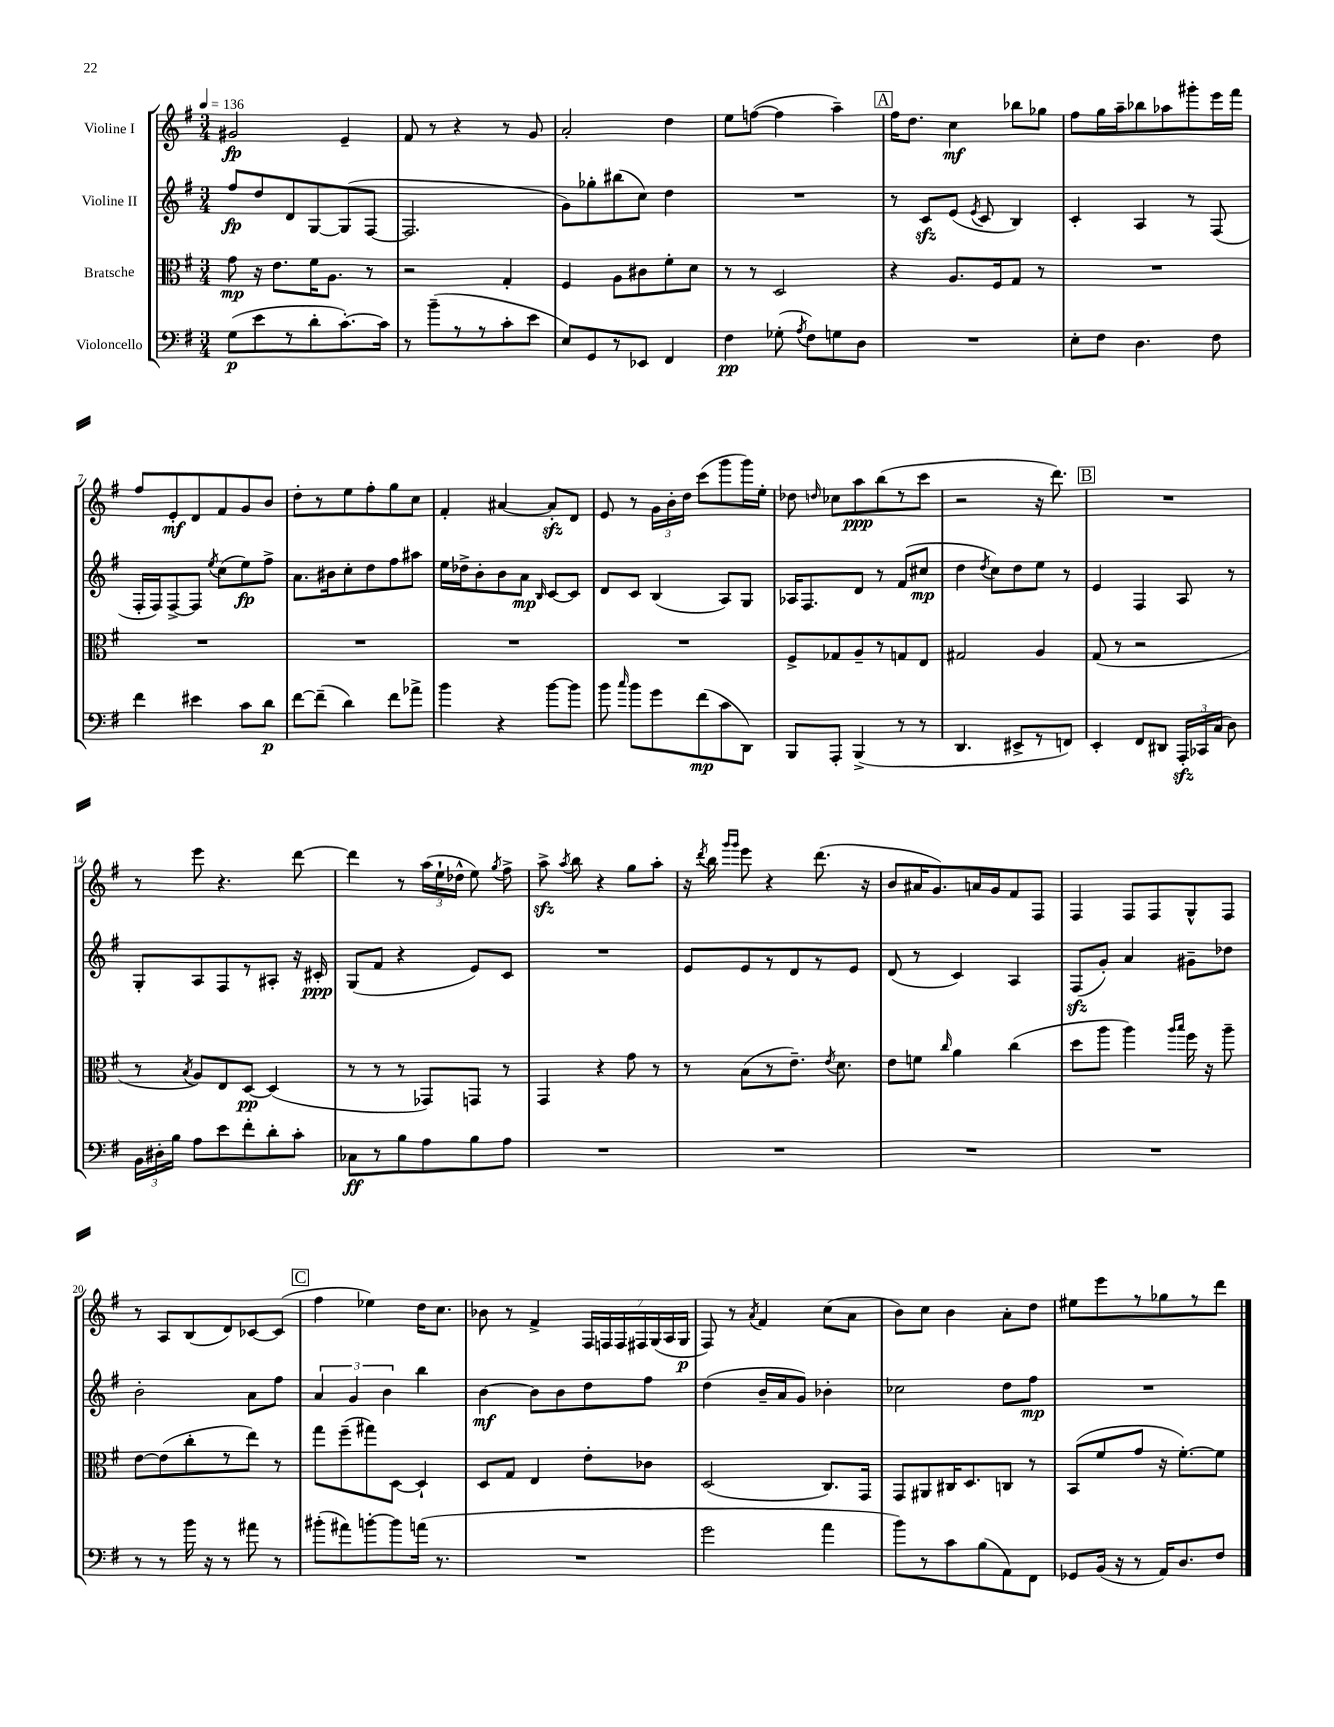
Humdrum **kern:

**kern	**dynam	**kern	**dynam	**kern	**dynam	**kern	**dynam
*part4	*part4	*part3	*part3	*part2	*part2	*part1	*part1
*staff4	*staff4	*staff3	*staff3	*staff2	*staff2	*staff1	*staff1
*I"Violoncello	*	*I"Bratsche	*	*I"Violine II	*	*I"Violine I	*
*clefF4	*	*clefC3	*	*clefG2	*	*clefG2	*
*k[f#]	*	*k[f#]	*	*k[f#]	*	*k[f#]	*
*M3/4	*	*M3/4	*	*M3/4	*	*M3/4	*
*MM136	*	*MM136	*	*MM136	*	*MM136	*
=1	=1	=1	=1	=1	=1	=1	=1
(8G\L	p	8g\	mp	8ff#/L	fp	2g#X/	fp
8e\	.	16r	.	8dd/	.	.	.
.	.	8.e\L	.	.	.	.	.
8r	.	.	.	8d/	.	.	.
8d'\	.	16f#\K	.	[8G/	.	.	.
.	.	8.A\J	.	.	.	.	.
[8.c'\)	.	.	.	(8G/]	.	4e~/	.
.	.	8r	.	[8F#/J	.	.	.
16c\Jk]	.	.	.	.	.	.	.
=2	=2	=2	=2	=2	=2	=2	=2
8r	.	2r	.	2.F#/]	.	8f#/	.
(8b~\L	.	.	.	.	.	8r	.
8r	.	.	.	.	.	4r	.
8r	.	.	.	.	.	.	.
8c'\	.	4G'/	.	.	.	8r	.
8e\J	.	.	.	.	.	8g/	.
=3	=3	=3	=3	=3	=3	=3	=3
8E/L)	.	4F#/	.	8g\L)	.	2a'/	.
8GG/	.	.	.	8gg-X'\	.	.	.
8r	.	8A\L	.	(8bb#X\	.	.	.
8EE-X/J	.	8c#X\	.	8cc\J)	.	.	.
4FF#/	.	8f#'\	.	4dd\	.	4dd\	.
.	.	8d\J	.	.	.	.	.
=4	=4	=4	=4	=4	=4	=4	=4
4F#\	pp	8r	.	2.r	.	8ee\L	.
.	.	8r	.	.	.	([8ffn\J	.
(8G-X'\	.	2D/	.	.	.	4ff\]	.
8qA/	.	.	.	.	.	.	.
8F#\L)	.	.	.	.	.	.	.
8Gn\	.	.	.	.	.	4aa~\)	.
8D\J	.	.	.	.	.	.	.
!!LO:REH:place=s1:t=A
=5	=5	=5	=5	=5	=5	=5	=5
2.r	.	4r	.	8r	.	16ff#\KL	.
.	.	.	.	.	.	8.dd\J	.
.	.	.	.	8czz/L	.	.	.
.	.	8.A/L	.	(8e/J	.	4cc\	mf
.	.	.	.	8qe/	.	.	.
.	.	.	.	8c/	.	.	.
.	.	16F#/k	.	.	.	.	.
.	.	8G/J	.	4B/)	.	8bb-X\L	.
.	.	8r	.	.	.	8gg-X\J	.
=6	=6	=6	=6	=6	=6	=6	=6
8E'\L	.	2.r	.	4c'/	.	8ff#\L	.
8F#\J	.	.	.	.	.	16gg\L	.
.	.	.	.	.	.	16aa~\J	.
4.D\	.	.	.	4A/	.	8bb-X\	.
.	.	.	.	.	.	8aa-X\	.
.	.	.	.	8r	.	8ggg#X'\	.
8F#\	.	.	.	(8F#/	.	16eee\L	.
.	.	.	.	.	.	16fff#\JJ	.
!!LO:LB:g=z
=7	=7	=7	=7	=7	=7	=7	=7
4f#\	.	2.r	.	16F#'/LL	.	8ff#/L	.
.	.	.	.	16F#/J)	.	.	.
.	.	.	.	[8F#^/	.	8e'/	mf
4e#X\	.	.	.	8F#/J]	.	8d/	.
.	.	.	.	8qee/	.	.	.
.	.	.	.	(8cc\L	.	8f#/	.
8c\L	.	.	.	8ee\)	fp	8g/	.
8d\J	p	.	.	8ff#^\J	.	8b/J	.
=8	=8	=8	=8	=8	=8	=8	=8
[8f#\L	.	2.r	.	8.a\L	.	8dd'\L	.
(8f#~\J]	.	.	.	.	.	8r	.
.	.	.	.	16b#X\k	.	.	.
4d\)	.	.	.	8cc'\	.	8ee\	.
.	.	.	.	8dd\	.	8ff#'\	.
8f#\L	.	.	.	8ff#\	.	8gg\	.
8a-X^\J	.	.	.	8aa#X\J	.	8cc\J	.
=9	=9	=9	=9	=9	=9	=9	=9
4b\	.	2.r	.	16ee\LL	.	4f#'/	.
.	.	.	.	16dd-X^\J	.	.	.
.	.	.	.	8b'\	.	.	.
4r	.	.	.	8b\	.	[4a#X/	.
.	.	.	.	8a\J	mp	.	.
.	.	.	.	16qqB/	.	.	.
[8b\L	.	.	.	[8c/L	.	8a#zz'/L]	.
8b\J]	.	.	.	8c/J]	.	8d/J	.
=10	=10	=10	=10	=10	=10	=10	=10
8b\	.	2.r	.	8d/L	.	8e/	.
16qqcc/	.	.	.	.	.	.	.
8b\L	.	.	.	8c/J	.	8r	.
8g\	.	.	.	(4B/	.	24g\LL	.
.	.	.	.	.	.	24b'\	.
.	.	.	.	.	.	24dd\JJ	.
(8f#\	mp	.	.	.	.	(8ccc\L	.
8c\	.	.	.	8A/L)	.	8ggg\	.
8DD\J)	.	.	.	8G/J	.	16ggg\L)	.
.	.	.	.	.	.	16ee'\JJ	.
=11	=11	=11	=11	=11	=11	=11	=11
8BBB/L	.	8F#^/L	.	16A-X/KL	.	8dd-X\	.
.	.	.	.	8.F#/	.	.	.
.	.	.	.	.	.	16qqddn/	.
8AAA'/J	.	8G-X/	.	.	.	8cc-X\L	.
(4BBB^/	.	8A~/	.	8d/J	.	8aa\	ppp
.	.	8r	.	8r	.	(8bb\	.
8r	.	8Gn/	.	(8f#/L	.	8r	.
8r	.	8E/J	.	8cc#X/J	mp	8ccc\J	.
=12	=12	=12	=12	=12	=12	=12	=12
4.DD/	.	2G#X/	.	4dd\	.	2r	.
.	.	.	.	8qdd/	.	.	.
.	.	.	.	8cc\L)	.	.	.
8EE#X^/L	.	.	.	8dd\	.	.	.
8r	.	4A/	.	8ee\J	.	16r	.
.	.	.	.	.	.	8.ddd\)	.
8FFn/J)	.	.	.	8r	.	.	.
!!LO:REH:place=s1:t=B
=13	=13	=13	=13	=13	=13	=13	=13
4EE'/	.	(8G/	.	4e/	.	2.r	.
.	.	8r	.	.	.	.	.
8FF#/L	.	2r	.	4F#/	.	.	.
8DD#X/J	.	.	.	.	.	.	.
24AAAzz'/LL	.	.	.	8A/	.	.	.
24CC-X/	.	.	.	.	.	.	.
(24C/JJ	.	.	.	.	.	.	.
8D\)	.	.	.	8r	.	.	.
!!LO:LB:g=z
=14	=14	=14	=14	=14	=14	=14	=14
24BB\LL	.	8r	.	8G'/L	.	8r	.
24D#X'\	.	.	.	.	.	.	.
24B\JJ	.	.	.	.	.	.	.
.	.	8qB/	.	.	.	.	.
8A\L	.	8A/L)	.	8A/	.	8eee\	.
8e\	.	8E/	.	8F#/	.	4.r	.
8f#'\	.	[8D/J	pp	8r	.	.	.
8d'\	.	(4D/]	.	8A#X'/J	.	.	.
8c'\J	.	.	.	16r	.	[8ddd\	.
.	.	.	.	16c#X'/	ppp	.	.
=15	=15	=15	=15	=15	=15	=15	=15
8C-X\L	ff	8r	.	(8G/L	.	4ddd\]	.
8r	.	8r	.	8f#/J	.	.	.
8B\	.	8r	.	4r	.	8r	.
8A\	.	8GG-X/L)	.	.	.	(24aa\LL	.
.	.	.	.	.	.	24ee`\	.
.	.	.	.	.	.	24dd-X^^\JJ	.
8B\	.	8GGn/J	.	8e/L)	.	8ee\)	.
.	.	.	.	.	.	8qgg/	.
8A\J	.	8r	.	8c/J	.	8ff#^\	.
=16	=16	=16	=16	=16	=16	=16	=16
2.r	.	4GG/	.	2.r	.	8aazz^\	.
.	.	.	.	.	.	8qaa/	.
.	.	.	.	.	.	8bb\	.
.	.	4r	.	.	.	4r	.
.	.	8g\	.	.	.	8gg\L	.
.	.	8r	.	.	.	8aa'\J	.
=17	=17	=17	=17	=17	=17	=17	=17
2.r	.	8r	.	8e/L	.	16r	.
.	.	.	.	.	.	8qddd/	.
.	.	.	.	.	.	16bb\	.
.	.	.	.	.	.	16qqggg/LL	.
.	.	.	.	.	.	16qqggg/JJ	.
.	.	(8B\L	.	8e/	.	8eee\	.
.	.	8r	.	8r	.	4r	.
.	.	8.e~\J)	.	8d/	.	.	.
.	.	.	.	8r	.	(8.ddd\	.
.	.	8qe/	.	.	.	.	.
.	.	8.d\	.	.	.	.	.
.	.	.	.	8e/J	.	.	.
.	.	.	.	.	.	16r	.
=18	=18	=18	=18	=18	=18	=18	=18
2.r	.	8e\L	.	(8d/	.	8b/L	.
.	.	8fn\J	.	8r	.	16a#X/K	.
.	.	.	.	.	.	8.g/)	.
.	.	16qqcc/	.	.	.	.	.
.	.	4a\	.	4c/)	.	.	.
.	.	.	.	.	.	16an/L	.
.	.	.	.	.	.	16g/J	.
.	.	(4cc\	.	4A/	.	8f#/	.
.	.	.	.	.	.	8F#/J	.
=19	=19	=19	=19	=19	=19	=19	=19
2.r	.	8dd\L	.	(8F#zz/L	.	4F#/	.
.	.	8aa\J	.	8g'/J)	.	.	.
.	.	4aa\)	.	4a/	.	8F#/L	.
.	.	.	.	.	.	8F#/	.
.	.	16qqaa/LL	.	.	.	.	.
.	.	16qqbb/JJ	.	.	.	.	.
.	.	16ff#\	.	8g#X~\L	.	8G^^/	.
.	.	16r	.	.	.	.	.
.	.	8aa~\	.	8dd-X\J	.	8F#/J	.
!!LO:LB:g=z
=20	=20	=20	=20	=20	=20	=20	=20
8r	.	[8e\L	.	2b'\	.	8r	.
8r	.	(8e\]	.	.	.	8A/L	.
16b\	.	8cc'\	.	.	.	(8B/	.
16r	.	.	.	.	.	.	.
8r	.	8r	.	.	.	8d/)	.
8a#X\	.	8ee\J)	.	8a\L	.	[8c-X/	.
8r	.	8r	.	8ff#\J	.	(8c-/J]	.
!!LO:REH:place=s1:t=C
=21	=21	=21	=21	=21	=21	=21	=21
(8b#X'\L	.	8gg\L	.	6a/	.	4ff#\	.
8a#X\)	.	(8ff#~\	.	.	.	.	.
.	.	.	.	6g/	.	.	.
[8bn'\	.	8gg#X\)	.	.	.	4ee-X\)	.
.	.	.	.	6b\	.	.	.
8b\]	.	[8D\J	.	.	.	.	.
(16an\Jk	.	4D`/]	.	4bb\	.	16dd\KL	.
8.r	.	.	.	.	.	8.cc\J	.
=22	=22	=22	=22	=22	=22	=22	=22
2.r	.	8D/L	.	[4b\	mf	8b-X\	.
.	.	8G/J	.	.	.	8r	.
.	.	4E/	.	8b\L]	.	4f#^/	.
.	.	.	.	8b\	.	.	.
.	.	8e'\L	.	8dd\	.	28F#/LL	.
.	.	.	.	.	.	28Fn/	.
.	.	.	.	.	.	28F/	.
.	.	.	.	.	.	28F#X/	.
.	.	8c-X\J	.	8ff#\J	.	.	.
.	.	.	.	.	.	(28G/	.
.	.	.	.	.	.	28A/	.
.	.	.	.	.	.	28G/JJ	p
=23	=23	=23	=23	=23	=23	=23	=23
2g\	.	(2D/	.	(4dd\	.	8F#/)	.
.	.	.	.	.	.	8r	.
.	.	.	.	.	.	8qa/	.
.	.	.	.	16b~/LL	.	4f#/	.
.	.	.	.	16a/J	.	.	.
.	.	.	.	8g/J)	.	.	.
4a\	.	8.C/L)	.	4b-X'\	.	(8cc\L	.
.	.	.	.	.	.	8a\J	.
.	.	16GG/Jk	.	.	.	.	.
=24	=24	=24	=24	=24	=24	=24	=24
8b\L)	.	8GG/L	.	2cc-X\	.	8b\L)	.
8r	.	8AA#X/	.	.	.	8cc\J	.
8c\	.	16C#X/K	.	.	.	4b\	.
.	.	8.D/	.	.	.	.	.
(8B\	.	.	.	.	.	.	.
8AA\)	.	8Cn/J	.	8dd\L	.	8a'\L	.
8FF#\J	.	8r	.	8ff#\J	mp	8dd\J	.
=25	=25	=25	=25	=25	=25	=25	=25
8GG-X/L	.	(8BB/L	.	2.r	.	8ee#X\L	.
(16BB/Jk	.	8f#/	.	.	.	8eee\	.
16r	.	.	.	.	.	.	.
8r	.	8g/J	.	.	.	8r	.
16AA/KL)	.	16r	.	.	.	8gg-X\	.
8.D/	.	[8.f#'\L)	.	.	.	.	.
.	.	.	.	.	.	8r	.
8F#/J	.	8f#\J]	.	.	.	8ddd\J	.
==	==	==	==	==	==	==	==
*-	*-	*-	*-	*-	*-	*-	*-
